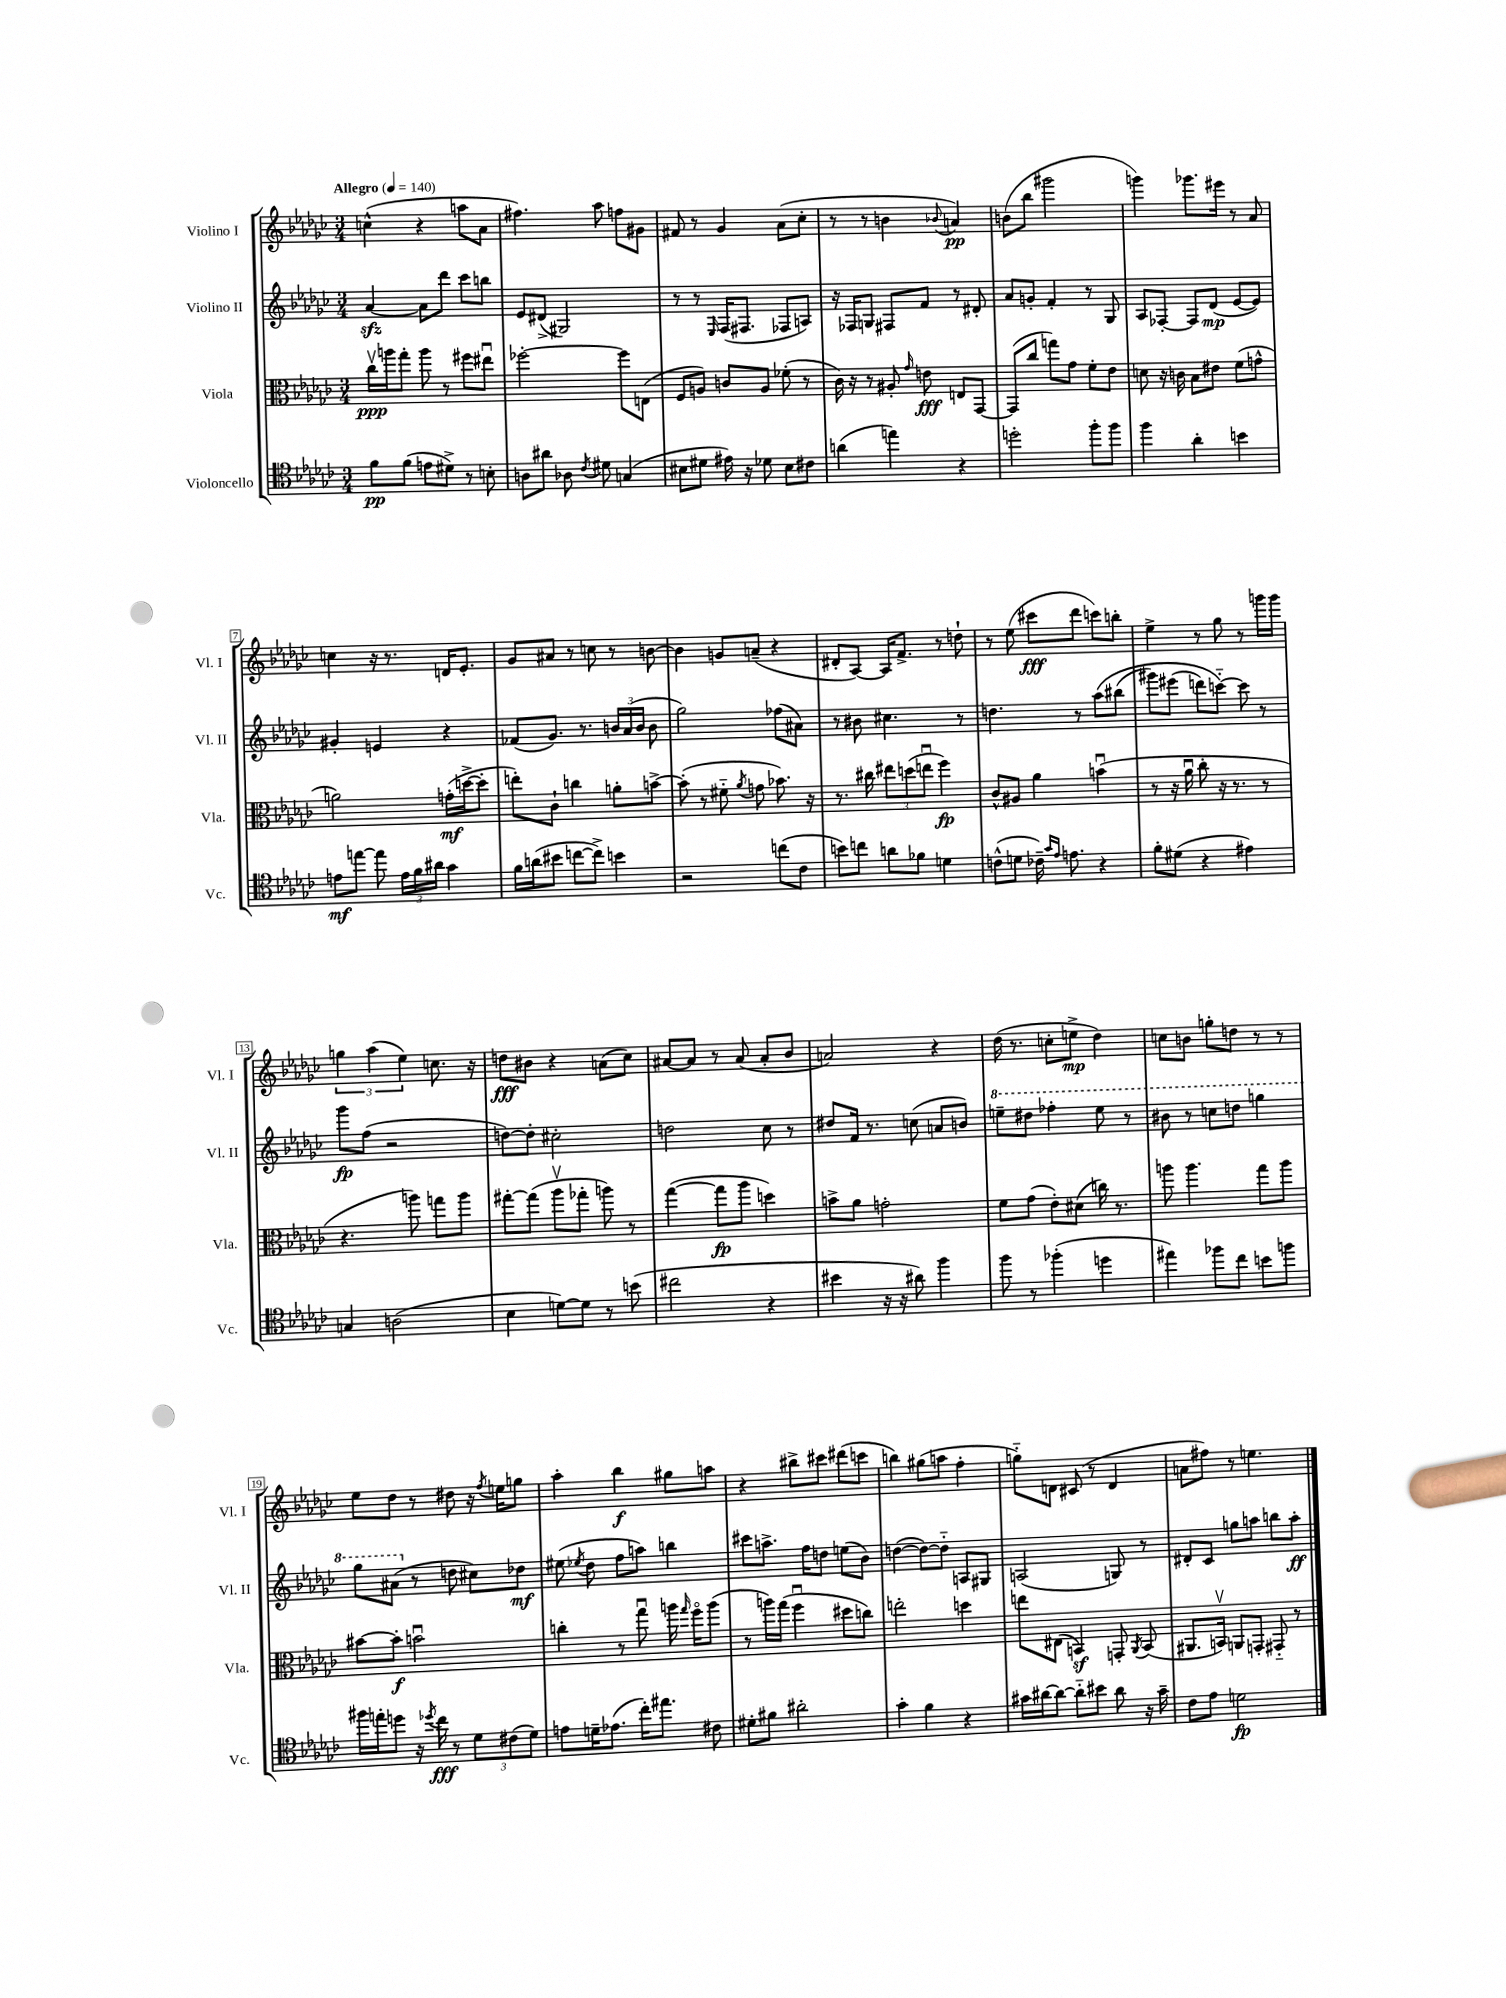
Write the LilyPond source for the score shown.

<<
\new StaffGroup <<
\new Staff = "s0" \with { instrumentName = "Violino I" shortInstrumentName = "Vl. I" } {
    \clef treble \key ges \major \numericTimeSignature \time 3/4 \tempo "Allegro" 4 = 140
    \autoBeamOff c''4-^( r4 a''8[ aes'8] |
    fis''4.) aes''8 f''8[ gis'8] |
    fis'8 r8 ges'4 aes'8[( ces''8]-. |
    r8 r8 b'4 \appoggiatura { bes'8 } a'4\pp) |
    b'8[( bes''8] gis'''2 |
    g'''4) ges'''8.[ eis'''16] r8 aes'8 |
    c''4 r16 r8. d'16[ ees'8.]-. |
    ges'8[ ais'8] r8 c''8 r8 b'8~ |
    b'4 g'8[ a'8]--( r4 |
    dis'8[-. aes8]~) aes16[ f'8.]-> r8 d''8-! |
    r8 ees''8( cis'''8[\fff des'''8] c'''8[) b''8]-. |
    ees''4-> r8 ges''8 r8 g'''16[ g'''16] |
    \tuplet 3/2 { g''4 aes''4( ees''4) } c''8. r16 |
    d''8[\fff bis'8] r4 a'8[( ces''8]) |
    ais'8[~ ais'8] r8 ais'8( ais'8[-. bes'8] |
    a'2) r4 |
    des''16( r8. c''8[-. e''8]->\mp des''4) |
    c''8[ b'8] g''8[-. d''8] r8 r8 |
    ees''8[ des''8] r8 dis''8 r16 \acciaccatura { f''8 } e''16[ g''8] |
    aes''4-. bes''4\f gis''8[ a''8] |
    r4 bis''8[-> cis'''8] dis'''8[( c'''8] |
    b''4) gis''8[( a''8] f''4-. |
    g''8[-_) d'8] cis'8( r8 d'4 |
    a'8[ fis''8]) r8 e''4. \bar "|." |
}
\new Staff = "s1" \with { instrumentName = "Violino II" shortInstrumentName = "Vl. II" } {
    \clef treble \key ges \major \numericTimeSignature \time 3/4
    \autoBeamOff aes'4~\sfz aes'8[ des'''8] ces'''8[ b''8] |
    ees'8[ dis'8]->( gis2) |
    r8 r8 \grace { ees16 } f16[( fis8.] fes8[ a8]) |
    r16 fes16[ g8] fis8[ f'8] r8 dis'8-. |
    aes'8[ g'8]-. f'4-. r8 ges8 |
    aes8[ fes8]~-. fes8[ des'8]\mp( ees'8[~ ees'8]) |
    gis'4-. e'4 r4 |
    fes'8[( ges'8.]) r8. \tuplet 3/2 { b'16[ aes'16( b'16] } b'8 |
    ges''2) fes''8[( ais'8]) |
    r8 bis'8 cis''4. r8 |
    d''4. r8 aes''8[\( bis''8]( |
    gis'''8[) eis'''8]( d'''8[) c'''8]~-_\) c'''8 r8 |
    ges'''8[\fp f''8]( r2 |
    d''8[~) d''8]-. cis''2-. |
    d''2 ces''8 r8 |
    dis''8[ f'16] r8. c''8( a'8[ b'8]) |
    \ottava #1 e'''8[-- dis'''8] fes'''4-. e'''8 r8 |
    bis''8 r8 c'''8[ d'''8] g'''4 |
    ges'''8[ ais''8]( \ottava #0 r8 d''8 cis''8[) des''8]\mf |
    eis''8( \acciaccatura { ees''8 } des''8 f''8[ a''8]) b''4 |
    cis'''8[ a''8.]-> f''16[ d''8] e''8[( bes'8]) |
    d''4~( d''8[~) d''8]-_ a8[ gis8] |
    a2( g8) r8 |
    dis'8[-. ces'8] g''8[ a''8] b''8[ a''8]-.\ff \bar "|." |
}
\new Staff = "s2" \with { instrumentName = "Viola" shortInstrumentName = "Vla." } {
    \clef alto \key ges \major \numericTimeSignature \time 3/4
    \autoBeamOff ces''16[\upbow\ppp a''16 ges''8]-. a''8 r8 fis''8[ eis''8]\downbow |
    fes''2~-. fes''8[ e8]( |
    f8[ a8]) c'8[ a8] fes'8-.( r8 |
    ces'16) r16 r8 ais8-. \grace { ges'16 } e'8\fff e8[ ges,8]~ |
    ges,8[( ces''8] g''8[) ges'8] f'8[-. ees'8] |
    d'8 r16 c'16 bes8[ eis'8] f'8[( g'8]-^ |
    a'2) g'16[-.\mf( d''16~-> d''8]-. |
    e''8[-.) ces'8]-! c''4 a'8[-. b'8]~-> |
    b'8-.( r8 fis'8-_ \acciaccatura { aes'8 } g'8 bes'8.) r16 |
    r8. cis''16 \tuplet 3/2 { eis''8[ d''8( e''8]\downbow } f''4\fp) |
    ces'8[-^ ais8] aes'4 b'4\downbow( |
    r8 r16 aes'16\downbow ces''8-. r16 r8. r8 |
    r4. a''8) g''8[ a''8] |
    gis''8[~-. gis''8]( aes''8[\upbow ges''8]-. a''8) r8 |
    ges''4~( ges''8[\fp aes''8] d''4) |
    b'8[-> aes'8] g'2-. |
    f'8[ ges'8]( ees'8[-.) dis'8]( c''16) r8. |
    a''8 a''4. ges''8[ a''8] |
    bis'8[~ bis'8]-.\f b'2\downbow |
    c''4-. r8 ges''8\downbow a''16 \grace { ges''16 } f''16[\flageolet a''8]( |
    r8 a''16[) ges''16]( f''4\downbow dis''8[ c''8]) |
    e''2-. d''4 |
    e''8[ eis8]( b,4\sf) g,8-. \acciaccatura { aes,8 } b,8( |
    ais,8.[ b,16]\upbow) a,8[ g,8]-. gis,8-_ r8 \bar "|." |
}
\new Staff = "s3" \with { instrumentName = "Violoncello" shortInstrumentName = "Vc." } {
    \clef tenor \key ges \major \numericTimeSignature \time 3/4
    \autoBeamOff f'8[\pp f'8]( e'8[ dis'8]->) r8 b8-. |
    a8[ ais'8] aes8 \acciaccatura { ces'8 } dis'8 g4( |
    bis8[ dis'8] eis'16) r16 des'8 bis8[ cis'8] |
    a'4( e''4) r4 |
    d''2-. f''8[-. f''8] |
    f''4 aes'4-. b'4 |
    e'8[\mf e''8]~ e''8 \tuplet 3/2 { e'16[ f'16 ais'16] } ges'4 |
    f'16[ a'16( bis'8] c''8[~ c''8]->) b'4 |
    r2 c''8[( ces'8] |
    b'8[) c''8] a'8[ fes'8] d'4 |
    c'8[-^( d'8] ces'16--) \grace { ges'16[ ees'16] } e'8. r4 |
    f'8[-. dis'8]( r4 eis'4) |
    g4 a2( |
    bes4 d'8[~) d'8] r8 b'8( |
    cis''2 r4 |
    bis'4 r16 r16 ais'8) f''4 |
    f''8 r8 fes''4-.( d''4 |
    eis''4) fes''8[ ces''8] b'8[ f''8] |
    fis''16[ e''16-. d''8] r16 \acciaccatura { des''8 } ces''16\fff r8 \tuplet 3/2 { des'8[ cis'8( des'8]) } |
    e'8[ d'16-- ees'8.]( ces''16[-.) eis''8.] cis'8 |
    dis'8[-. fis'8] ais'2-. |
    ges'4-. f'4 r4 |
    gis'16[ ais'16~ ais'8]~ ais'8[-_ bis'8] ais'8 r16 gis'16-- |
    ces'8[ ees'8] d'2\fp \bar "|." |
}
>>
>>
\layout { \context { \Score \override BarNumber.stencil = #(make-stencil-boxer 0.1 0.3 ly:text-interface::print) } }
